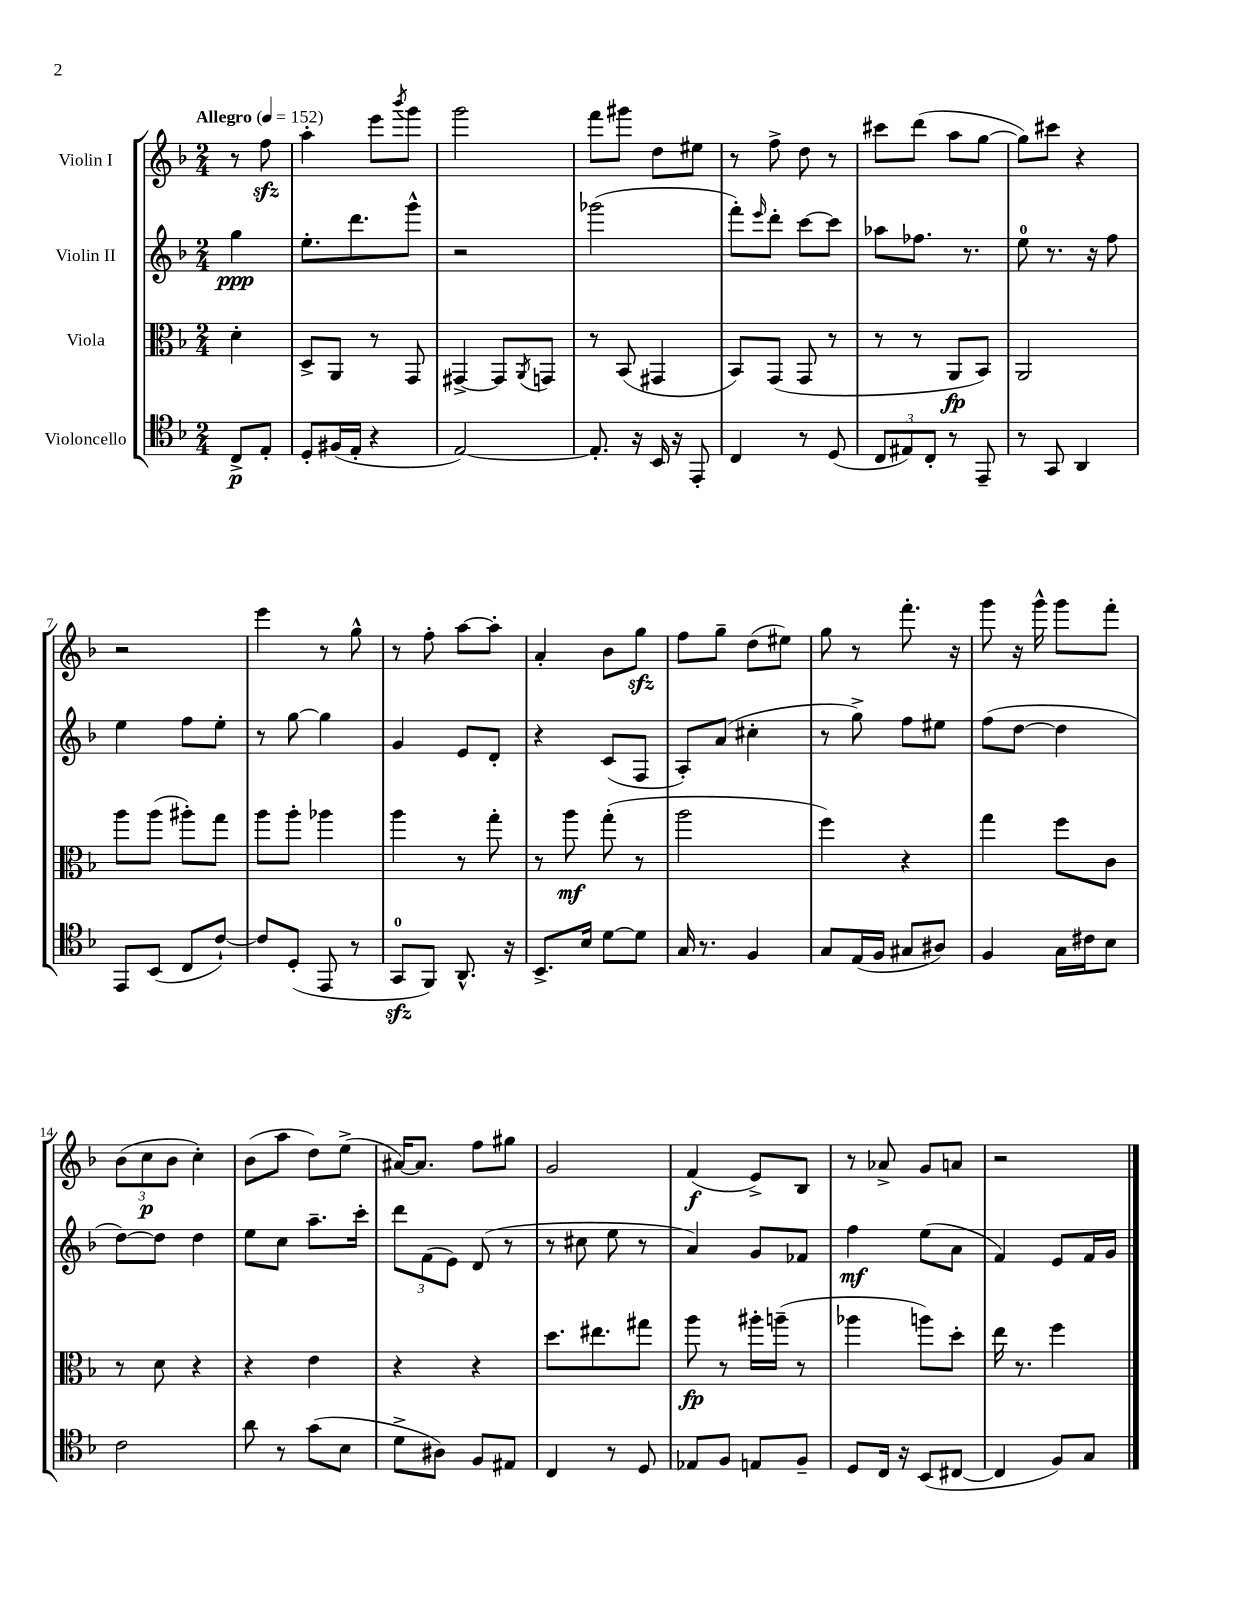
<<
\new StaffGroup <<
\new Staff = "s0" \with { instrumentName = "Violin I" } {
    \clef treble \key f \major \numericTimeSignature \time 2/4 \partial 4 \tempo "Allegro" 4 = 152
    r8 f''8\sfz |
    a''4-. e'''8 \acciaccatura { bes'''8 } g'''8 |
    g'''2 |
    f'''8 gis'''8 d''8 eis''8 |
    r8 f''8-> d''8 r8 |
    cis'''8 d'''8( a''8 g''8~ |
    g''8) cis'''8 r4 |
    r2 |
    e'''4 r8 g''8-^ |
    r8 f''8-. a''8~ a''8-. |
    a'4-. bes'8 g''8\sfz |
    f''8 g''8-- d''8( eis''8) |
    g''8 r8 f'''8.-. r16 |
    g'''8 r16 g'''16-^ g'''8 f'''8-. |
    \tuplet 3/2 { bes'8( c''8\p bes'8 } c''4-.) |
    bes'8( a''8 d''8) e''8->( |
    ais'16~) ais'8. f''8 gis''8 |
    g'2 |
    f'4\f( e'8->) bes8 |
    r8 aes'8-> g'8 a'8 |
    r2 \bar "|." |
}
\new Staff = "s1" \with { instrumentName = "Violin II" } {
    \clef treble \key f \major \numericTimeSignature \time 2/4 \partial 4
    g''4\ppp |
    e''8.-. d'''8. g'''8-^ |
    r2 |
    ges'''2( |
    f'''8-.) \grace { e'''16 } d'''8-. c'''8~ c'''8 |
    aes''8 fes''8. r8. |
    e''8-0 r8. r16 f''8 |
    e''4 f''8 e''8-. |
    r8 g''8~ g''4 |
    g'4 e'8 d'8-. |
    r4 c'8( f8 |
    a8-.) a'8( cis''4-. |
    r8 g''8->) f''8 eis''8 |
    f''8( d''8~ d''4 |
    d''8~) d''8 d''4 |
    e''8 c''8 a''8.-- c'''16-. |
    \tuplet 3/2 { d'''8 f'8( e'8) } d'8( r8 |
    r8 cis''8 e''8 r8 |
    a'4) g'8 fes'8 |
    f''4\mf e''8( a'8 |
    f'4) e'8 f'16 g'16 \bar "|." |
}
\new Staff = "s2" \with { instrumentName = "Viola" } {
    \clef alto \key f \major \numericTimeSignature \time 2/4 \partial 4
    d'4-. |
    d8-> a,8 r8 g,8 |
    gis,4~-> gis,8 \acciaccatura { a,8 } g,8 |
    r8 bes,8( gis,4 |
    bes,8) g,8( g,8 r8 |
    r8 r8 a,8\fp bes,8) |
    a,2 |
    a''8 a''8( ais''8-.) g''8 |
    a''8 a''8-. aes''4 |
    a''4 r8 g''8-. |
    r8 a''8\mf g''8-.( r8 |
    a''2 |
    f''4) r4 |
    g''4 f''8 c'8 |
    r8 d'8 r4 |
    r4 e'4 |
    r4 r4 |
    d''8. eis''8. gis''8 |
    a''8\fp r8 ais''16-. a''16--( r8 |
    aes''4 a''8) d''8-. |
    e''16 r8. f''4 \bar "|." |
}
\new Staff = "s3" \with { instrumentName = "Violoncello" } {
    \clef tenor \key f \major \numericTimeSignature \time 2/4 \partial 4
    c8->\p e8-. |
    d8-. fis16( e16-. r4 |
    e2~) |
    e8.-. r16 bes,16 r16 e,8-. |
    c4 r8 d8( |
    \tuplet 3/2 { c8 eis8) c8-. } r8 e,8-- |
    r8 g,8 a,4 |
    e,8 bes,8( c8 c'8~-!) |
    c'8 d8-.( e,8 r8 |
    g,8-0\sfz f,8) a,8.-^ r16 |
    bes,8.-> bes16 d'8~ d'8 |
    g16 r8. f4 |
    g8 e16( f16 gis8 ais8) |
    f4 g16 cis'16 bes8 |
    c'2 |
    a'8 r8 g'8( bes8 |
    d'8-> ais8) f8 eis8 |
    c4 r8 d8 |
    ees8 f8 e8 f8-- |
    d8 c16 r16 bes,8( cis8~ |
    cis4 f8) g8 \bar "|." |
}
>>
>>
